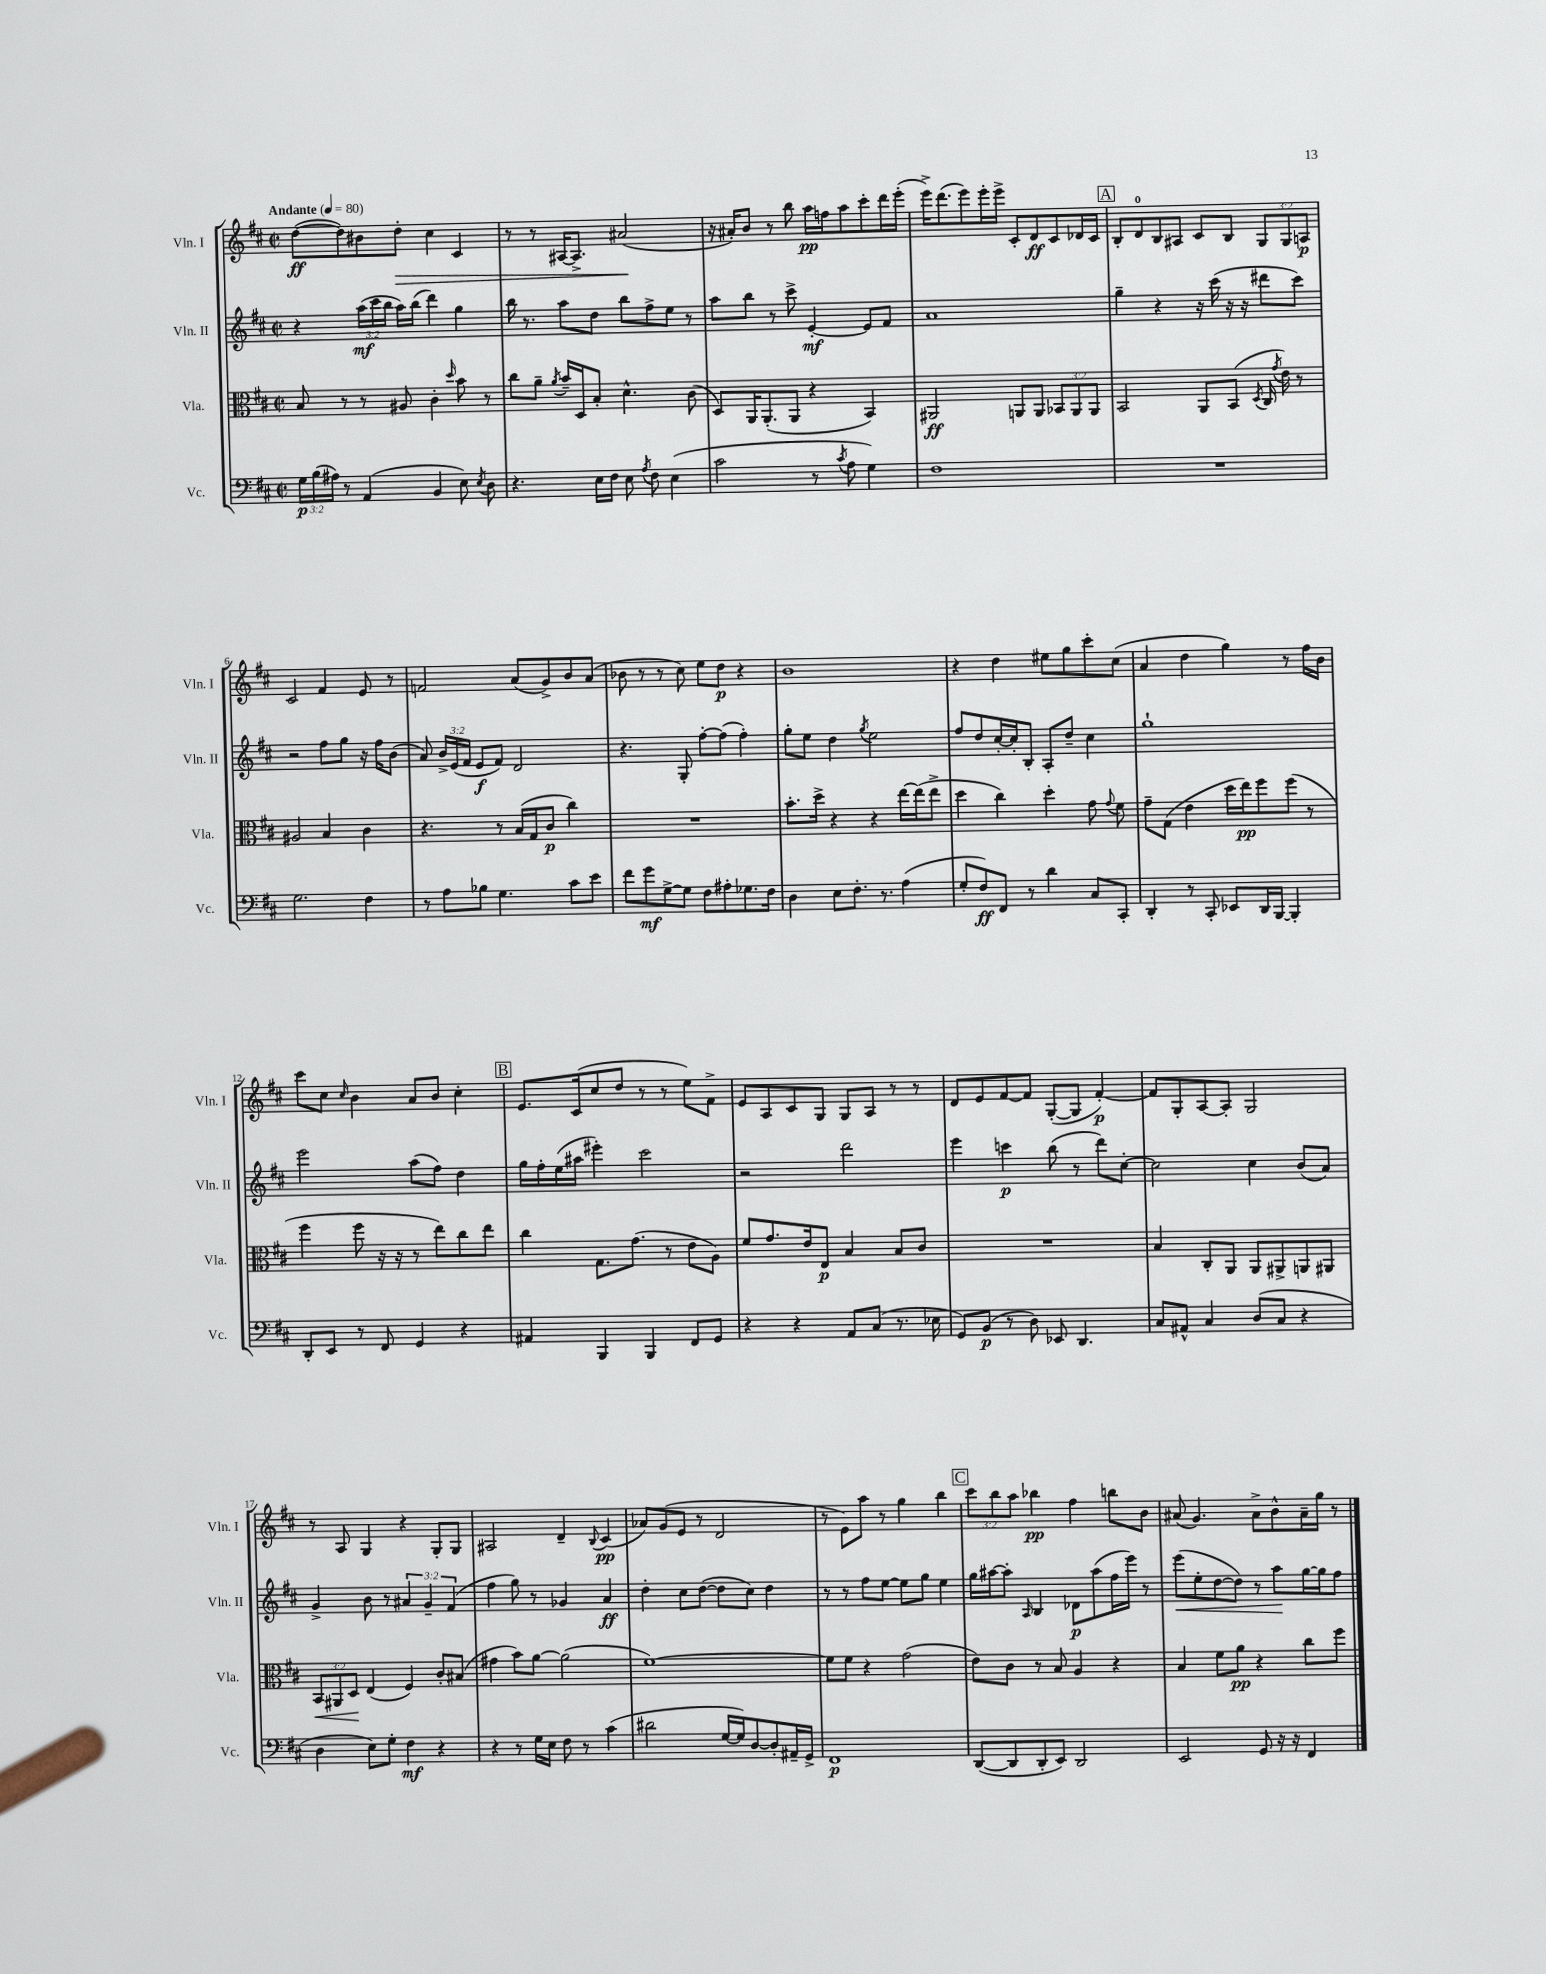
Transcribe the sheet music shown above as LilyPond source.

<<
\new StaffGroup <<
\new Staff = "s0" \with { instrumentName = "Vln. I" shortInstrumentName = "Vln. I" } {
    \clef treble \key d \major \defaultTimeSignature \time 2/2 \override Staff.TupletNumber.text = #tuplet-number::calc-fraction-text \tempo "Andante" 4 = 80
    \autoBeamOff d''8[~\ff( d''8) bis'8 d''8]-.\> cis''4 cis'4 |
    r8 r8 ais16[~ ais8.]-> ais'2\!( |
    r16 ais'16[-.) b'8] r8 b''8 a''16[\pp f''16 a''8 cis'''8-. d'''16 e'''16]-.( |
    e'''16[->) d'''8.( e'''8) e'''16-. e'''16]-> cis'8[-. d'8\ff cis'8 des'16 cis'16] |
    \mark \markup { \box "A" } b8[-. d'8-0 b8 ais8] cis'8[ b8] \tuplet 3/2 { g8[ g8 a8]\p } |
    cis'2 fis'4 e'8 r8 |
    f'2 a'8[( g'8->) b'8 a'8]( |
    bes'8 r8 r8 cis''8) e''8[ d''8]\p r4 |
    b'1 |
    r4 d''4 eis''8[ g''8 cis'''8-. cis''8]( |
    a'4 d''4 g''4) r8 fis''16[ b'16] |
    cis'''8[ cis''8] \grace { cis''16 } b'4 a'8[ b'8] cis''4-. |
    \mark \markup { \box "B" } e'8.[ cis'16( cis''8 d''8] r8 r8 e''8[) fis'8]-> |
    e'8[ a8 cis'8 g8] g8[ a8] r8 r8 |
    d'8[ e'8 fis'8~ fis'8] g8[~-.( g8] fis'4~-.\p) |
    fis'8[ g8-. a8~ a8]-. g2 |
    r8 a8 g4 r4 g8[-. g8] |
    ais2 d'4-- \appoggiatura { b8 } cis'4\pp( |
    aes'8[) g'8( e'8] r8 d'2 |
    r8 e'8[) a''8] r8 g''4 b''4 |
    \mark \markup { \box "C" } \tuplet 3/2 { cis'''8[ b''8 a''8] } bes''4\pp fis''4 b''8[ b'8] |
    ais'8( g'4.) ais'8[-> b'8-^ ais'16-- g''16] r8 \bar "|." |
}
\new Staff = "s1" \with { instrumentName = "Vln. II" shortInstrumentName = "Vln. II" } {
    \clef treble \key d \major \defaultTimeSignature \time 2/2 \override Staff.TupletNumber.text = #tuplet-number::calc-fraction-text
    \autoBeamOff r4 \tuplet 3/2 { a''16[\mf( cis'''16 b''16] } a''16[) b''16]( d'''4) g''4 |
    b''16 r8. a''8[ d''8] b''8[ fis''8-> e''8] r8 |
    a''8[ b''8] r8 cis'''8-> e'4~-.\mf e'8[ fis'8] |
    a'1 |
    \mark \markup { \box "A" } g''4-- r4 r16 cis'''16( r16 r16 dis'''8[ cis'''8]) |
    r2 fis''8[ g''8] r16 fis''16[ b'8]( |
    a'8) \tuplet 3/2 { b'16[-> e'16( fis'16] } e'8[\f fis'8]) d'2 |
    r4. g8-. fis''8[~-. fis''8]( fis''4-.) |
    g''8[-. e''8] d''4 \acciaccatura { g''8 } e''2 |
    fis''8[ d''8 cis''16~-. cis''16-. b8]-. a8[-. d''8]-- cis''4 |
    g''1-! |
    e'''2 a''8[( fis''8]) d''4 |
    \mark \markup { \box "B" } g''16[ fis''16-. e''16( ais''16] eis'''4-.) cis'''2 |
    r2 d'''2 |
    e'''4 c'''4\p b''8( r8 d'''8[) cis''8]~-. |
    cis''2 cis''4 b'8[( a'8]) |
    g'4-> b'8 r8 \tuplet 3/2 { ais'4 g'4-- fis'4( } |
    fis''4 g''8) r8 ges'4 a'4\ff |
    d''4-. cis''8[ d''8]~( d''8[ cis''8]) d''4 |
    r8 r8 fis''8[ e''8]~ e''8[ g''8] e''4 |
    \mark \markup { \box "C" } g''16[ ais''16~ ais''8]-. \grace { a16 } b4 des'8[\p ais''8( fis''16 e'''16]) r8 |
    e'''8[\<( e''8-. d''8~ d''8]) r8 a''8[\! g''16~ g''16 fis''8] \bar "|." |
}
\new Staff = "s2" \with { instrumentName = "Vla." shortInstrumentName = "Vla." } {
    \clef alto \key d \major \defaultTimeSignature \time 2/2 \override Staff.TupletNumber.text = #tuplet-number::calc-fraction-text
    \autoBeamOff b8 r8 r8 ais8 cis'4-. \grace { d''16 } b'8 r8 |
    cis''8[ a'8]-- \acciaccatura { a'8 } b'16[-- d16 b8]-. d'4.-^ cis'8( |
    d8[) a,16 a,8.-.( a,8] r4 b,4) |
    ais,2\ff a,8[ a,8] \tuplet 3/2 { bes,8[ a,8 a,8] } |
    \mark \markup { \box "A" } b,2 a,8[ b,8]( \acciaccatura { d8 } cis16 \acciaccatura { g'8 } e'16) r8 |
    ais2 b4 cis'4 |
    r4. r8 b16[( g16 cis'8]\p cis''4) |
    R1 |
    b'8.[-. d''16]-> r4 r4 e''16[~ e''16( e''8]-> |
    d''4 cis''4) d''4-. g'8 \appoggiatura { g'8 } fis'8 |
    g'8[-- g8]( e'4 d''16[ e''16\pp) fis''8 fis''8]( r8 |
    fis''4 fis''8 r16 r16 r8 e''8[) cis''8 e''8] |
    \mark \markup { \box "B" } cis''4 g8.[ g'8.]( r8 e'8[ a8]) |
    fis'8[ g'8. e'16 e8]\p b4 b8[ cis'8] |
    R1 |
    b4 cis8[-. a,8] a,8[ ais,8-> a,8 ais,8] |
    \tuplet 3/2 { b,8[\< ais,8 d8]\! } e4( fis4) cis'8[-. bis8]( |
    gis'4 b'8[) a'8]~ a'2( |
    fis'1~) |
    fis'8[ fis'8] r4 g'2( |
    \mark \markup { \box "C" } e'8[) cis'8] r8 b8 a4 r4 |
    b4 fis'8[ a'8]\pp r4 cis''8[ fis''8] \bar "|." |
}
\new Staff = "s3" \with { instrumentName = "Vc." shortInstrumentName = "Vc." } {
    \clef bass \key d \major \defaultTimeSignature \time 2/2 \override Staff.TupletNumber.text = #tuplet-number::calc-fraction-text
    \autoBeamOff \tuplet 3/2 { g16[\p b16( ais16]) } r8 a,4( b,4 e8) \acciaccatura { e8 } d8 |
    r4. e16[ fis16] e8 \acciaccatura { a8 } fis8 e4( |
    cis'2 r8 \acciaccatura { cis'8 } a8 g4) |
    fis1 |
    \mark \markup { \box "A" } R1 |
    g2. fis4 |
    r8 a8[ bes8] g4. cis'8[ e'8] |
    fis'8[ g'8\mf g8~-> g8] fis8[ ais8-. ges8. fis16] |
    d4 e8[ fis8.]-. r8. a4( |
    g8[-. fis8\ff) fis,8] r8 d'4 cis8[ cis,8]-. |
    d,4-. r8 cis,8-. ees,8[ d,16 b,,16]~ b,,4-. |
    d,8[-. e,8] r8 fis,8 g,4 r4 |
    \mark \markup { \box "B" } ais,4 b,,4 b,,4 fis,8[ g,8] |
    r4 r4 a,8[ cis8]( r8. ees16 |
    g,8[) b,8]\p( r8 d8) ees,8 d,4. |
    cis8[ ais,8]-^ cis4 d8[( cis8] r4 |
    d4 e8[) g8]-. fis4\mf r4 |
    r4 r8 g16[ e16] fis8 r8 cis'4( |
    dis'2 g16[~ g16) d8~ d8-. ais,16-- g,16]-> |
    fis,1\p |
    \mark \markup { \box "C" } d,8[~( d,8 d,8-. e,8]) d,2 |
    e,2 g,8 r16 r16 fis,4 \bar "|." |
}
>>
>>
